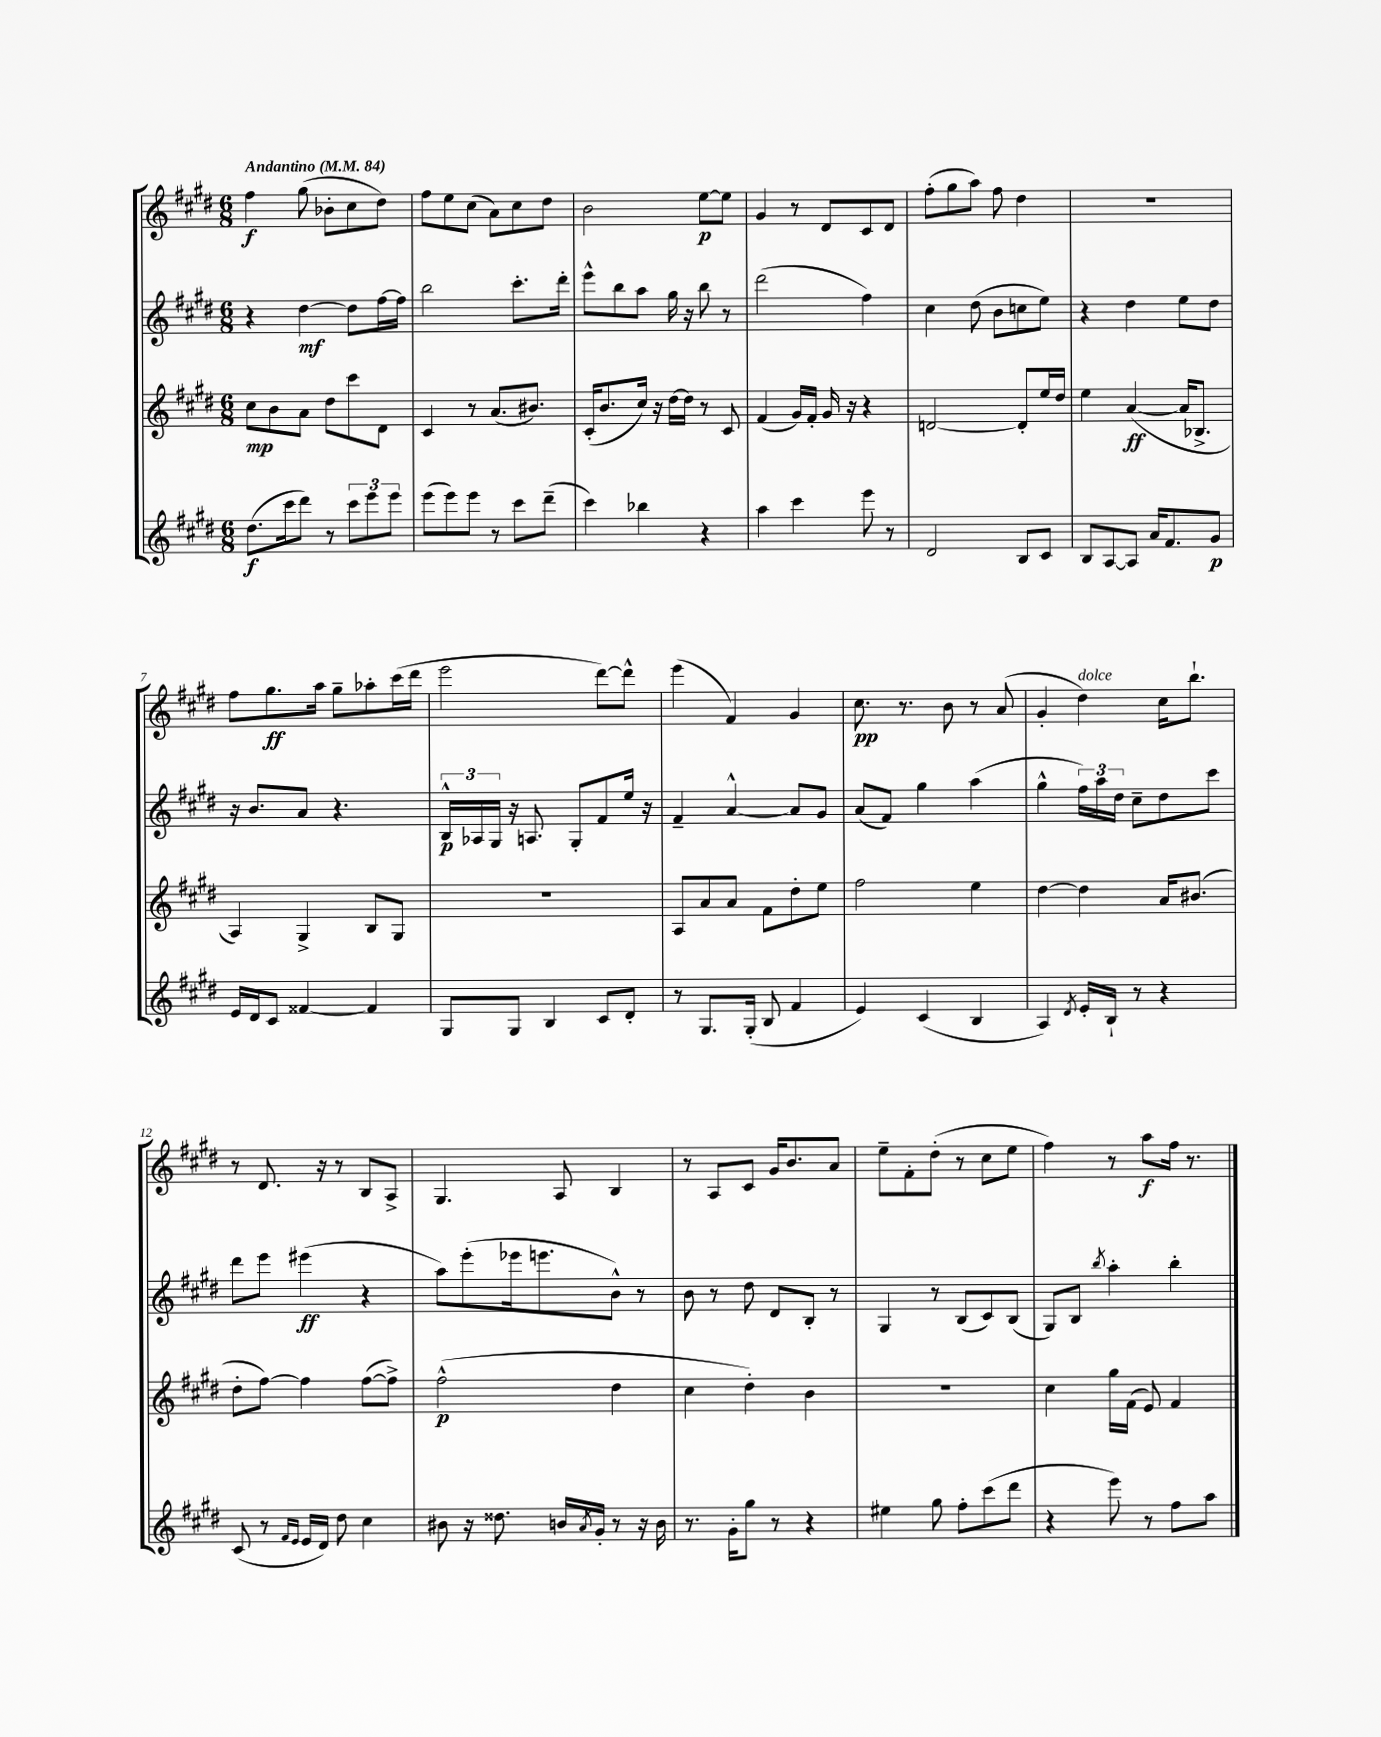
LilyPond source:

<<
\new StaffGroup <<
\new Staff = "s0" {
    \clef treble \key e \major \numericTimeSignature \time 6/8 \tempo "Andantino" 4 = 84
    fis''4\f gis''8( bes'8-. cis''8 dis''8) |
    fis''8 e''8 cis''8( a'8) cis''8 dis''8 |
    b'2 e''8~\p e''8 |
    gis'4 r8 dis'8 cis'8 dis'8 |
    fis''8-.( gis''8 a''8) fis''8 dis''4 |
    R2. |
    fis''8 gis''8.\ff a''16 gis''8-- aes''8-. cis'''16( dis'''16 |
    e'''2 dis'''8~) dis'''8-^ |
    e'''4( fis'4) gis'4 |
    cis''8.\pp r8. b'8 r8 a'8( |
    gis'4-. dis''4^\markup { \italic "dolce" }) cis''16 b''8.-! |
    r8 dis'8. r16 r8 b8 a8-> |
    gis4. a8 b4 |
    r8 a8 cis'8 gis'16 b'8. a'8 |
    e''8-- fis'8-. dis''8-.( r8 cis''8 e''8 |
    fis''4) r8 a''8\f fis''16 r8. \bar "|." |
}
\new Staff = "s1" {
    \clef treble \key e \major \numericTimeSignature \time 6/8
    r4 dis''4~\mf dis''8 fis''16~ fis''16 |
    b''2 cis'''8.-. dis'''16-. |
    e'''8-^ b''8 a''8 gis''16 r16 b''8 r8 |
    dis'''2( fis''4) |
    cis''4 dis''8( b'8 c''8 e''8) |
    r4 dis''4 e''8 dis''8 |
    r16 b'8. a'8 r4. |
    \tuplet 3/2 { b16-^\p aes16 gis16 } r16 a8. gis8-. fis'8 e''16 r16 |
    fis'4-- a'4~-^ a'8 gis'8 |
    a'8( fis'8) gis''4 a''4( |
    gis''4-^ \tuplet 3/2 { fis''16) a''16 dis''16 } cis''8-- dis''8 cis'''8 |
    dis'''8 e'''8 eis'''4\ff( r4 |
    a''8) e'''8-.( ees'''16 e'''8. b'8-^) r8 |
    b'8 r8 dis''8 dis'8 b8-. r8 |
    gis4 r8 b8( cis'8) b8( |
    gis8) b8 \acciaccatura { b''8 } a''4-. b''4-. \bar "|." |
}
\new Staff = "s2" {
    \clef treble \key e \major \numericTimeSignature \time 6/8
    cis''8\mp b'8 a'8 dis''8 cis'''8 dis'8 |
    cis'4 r8 a'8.( bis'8.) |
    cis'16-.( b'8. cis''16) r16 dis''16~ dis''16 r8 cis'8 |
    fis'4( gis'16) fis'16-. gis'16 r16 r4 |
    d'2~ d'8-. e''16 dis''16 |
    e''4 a'4~\ff( a'16 bes8.-> |
    a4) gis4-> b8 gis8 |
    R2. |
    a8 a'8 a'8 fis'8 dis''8-. e''8 |
    fis''2 e''4 |
    dis''4~ dis''4 a'16 bis'8.( |
    dis''8-. fis''8~) fis''4 fis''8~( fis''8->) |
    fis''2-^\p( dis''4 |
    cis''4 dis''4-.) b'4 |
    R2. |
    cis''4 gis''16 fis'16( e'8) fis'4 \bar "|." |
}
\new Staff = "s3" {
    \clef treble \key e \major \numericTimeSignature \time 6/8
    dis''8.\f( cis'''16 dis'''8) r8 \tuplet 3/2 { cis'''8 e'''8 e'''8 } |
    e'''8( e'''8) e'''8 r8 cis'''8 dis'''8--( |
    cis'''4) bes''4 r4 |
    a''4 cis'''4 e'''8 r8 |
    dis'2 b8 cis'8 |
    b8 a8~ a8 a'16 fis'8. gis'8\p |
    e'16 dis'16 cis'8 fisis'4~ fisis'4 |
    gis8 gis8 b4 cis'8 dis'8-. |
    r8 gis8. gis16-.( b8 fis'4 |
    e'4) cis'4( b4 |
    a4) \acciaccatura { dis'8 } e'16-. b16-! r8 r4 |
    cis'8( r8 \grace { fis'16 e'16 } e'16 dis'16) dis''8 cis''4 |
    bis'8 r16 disis''8. b'16 \acciaccatura { a'8 } gis'16-. r8 r16 b'16 |
    r8. gis'16-. gis''8 r8 r4 |
    eis''4 gis''8 fis''8-. cis'''8( dis'''8 |
    r4 e'''8) r8 fis''8 a''8 \bar "|." |
}
>>
>>
